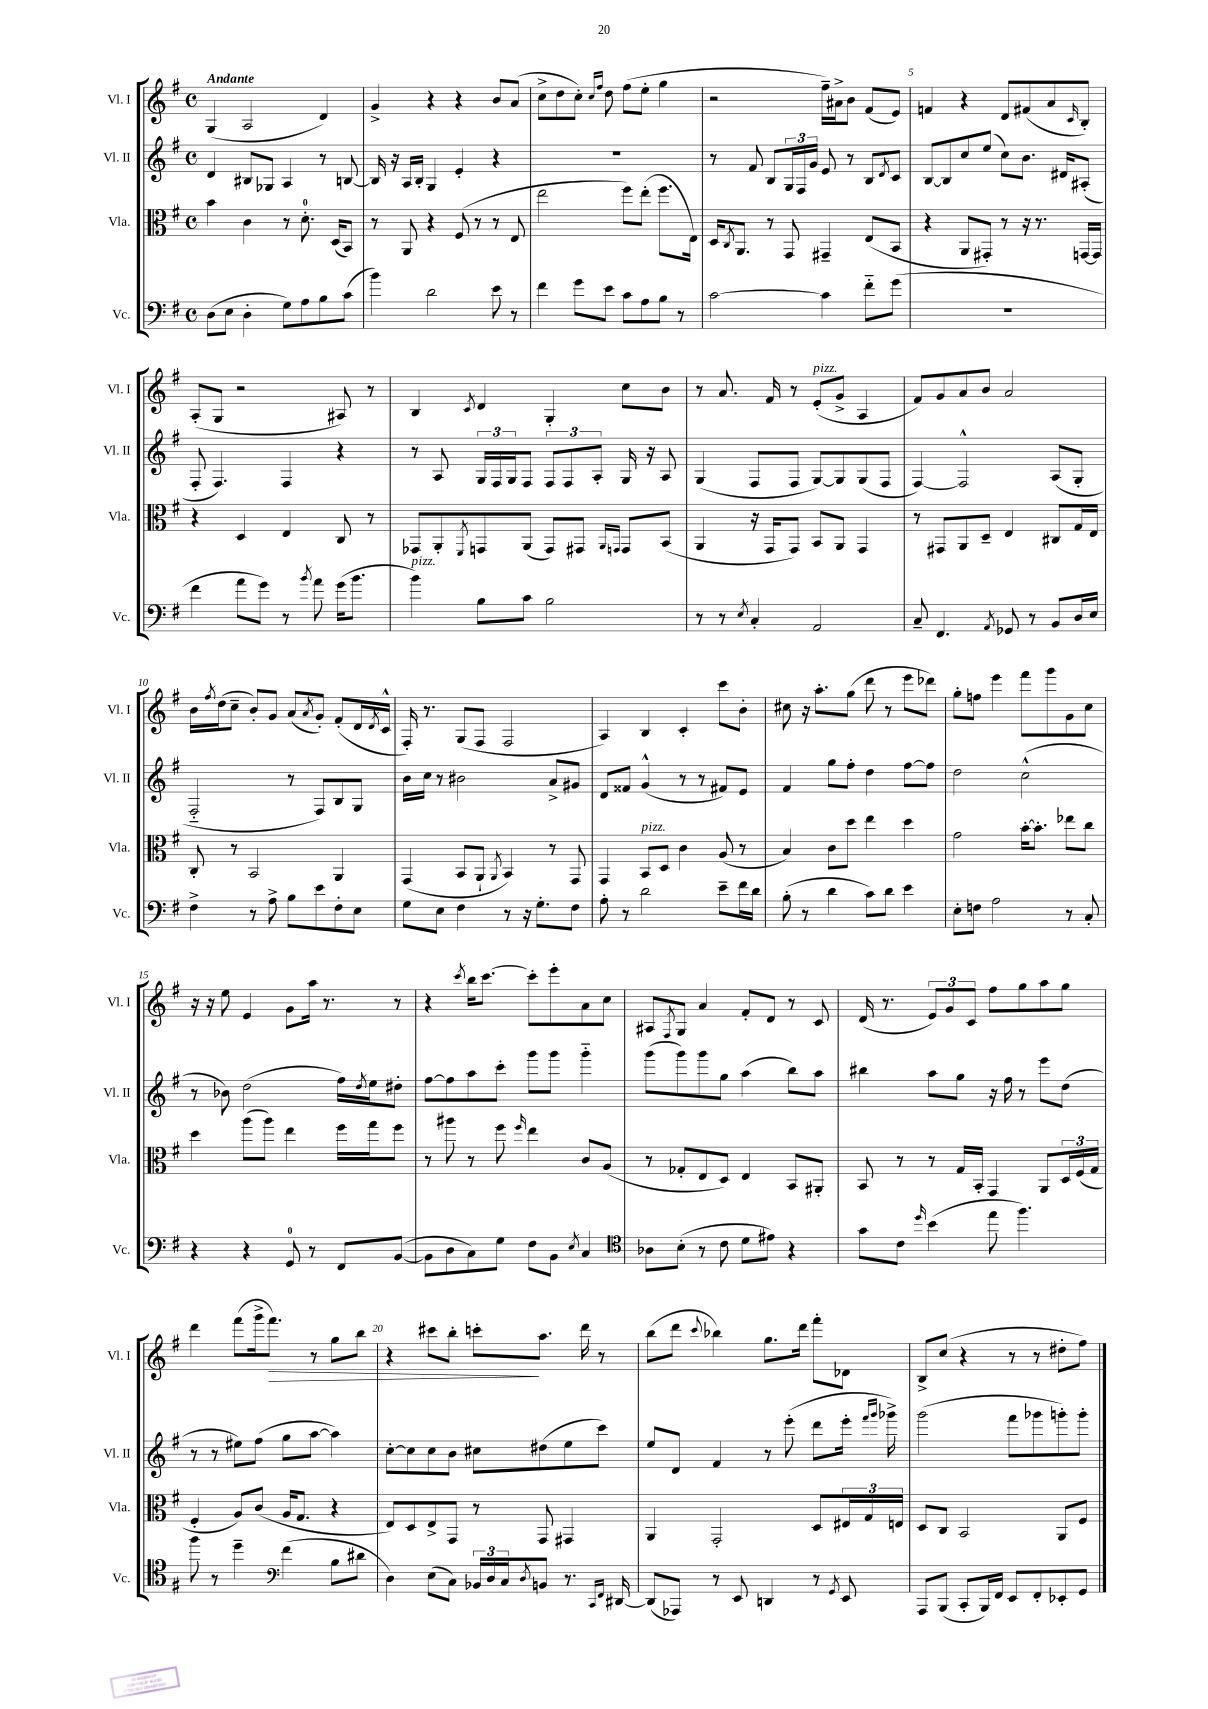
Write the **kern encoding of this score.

**kern	**kern	**kern	**kern
*staff4	*staff3	*staff2	*staff1
*clefF4	*clefC3	*clefG2	*clefG2
*k[f#]	*k[f#]	*k[f#]	*k[f#]
*M4/4	*M4/4	*M4/4	*M4/4
*met(c)	*met(c)	*met(c)	*met(c)
(8D	4b	4d	(4G
8E	.	.	.
4D'	4c	8B#	2A
.	.	8G-	.
8G)	8r	4A	.
8A	8.d'	.	.
8B	.	8r	4d)
.	(16D	.	.
(8c	8BB)	[8B	.
=	=	=	=
4b)	8r	16B]	4g^
.	.	16r	.
.	8AA	16A	.
.	.	16B'	.
2d	4r	4G	4r
.	(8F#	4e'	4r
.	8r	.	.
8e	8r	4r	8b
8r	8E	.	(8a
=	=	=	=
4f#	2ee	1r	8cc^
.	.	.	8dd
8g	.	.	8cc')
.	.	.	16qqcc
.	.	.	16qqff#
8e	.	.	8dd
8c	8ff#)	.	(8ff#
8A	(8ee'	.	8ee'
8B	8.ff#	.	4gg
8r	.	.	.
.	16E)	.	.
=	=	=	=
[2c	16D	8r	2r
.	8qC	.	.
.	8.AA	.	.
.	.	8f#	.
.	8r	8B	.
.	8GG	24G	.
.	.	24F#	.
.	.	24g	.
4c]	4GG#~	8e	16ff#~)
.	.	.	16a#^
.	.	8r	8b
8f#'~	(8E	8B	(8f#
.	.	8qd	.
(8g	8BB	8c	8e)
=	=	=	=
1r	4r	[8B	4f
.	.	8B]	.
.	8AA	8cc	4r
.	8GG#')	(8ee	.
.	8r	8cc)	8d
.	16r	8.b	(8f#
.	8.r	.	.
.	.	.	8a
.	.	16d#	.
.	.	.	16qqc
.	[16GG	(8A#'	8B')
.	16GG]	.	.
=	=	=	=
4f#	4r	8F#'	(8A'
.	.	4.F#)	8G
8a	4D	.	2r
8g)	.	.	.
8r	4E	4F#	.
8qb	.	.	.
8a	.	.	.
(16g	8C	4r	8A#)
8.b	.	.	.
.	8r	.	8r
=	=	=	=
4b)	8GG-	8r	4B
.	8AA'	8A	.
.	8qFF#	.	8qc
8B	8GG	24G	4d
.	.	24F#	.
.	.	24G	.
8c	(8AA	8F#	.
2B	8GG)	12F#	4G'
.	.	12F#	.
.	8GG#	.	.
.	.	12A'	.
.	16qqAA	.	.
.	16qqGG	.	.
.	8GG	16G	8cc
.	.	16r	.
.	(8BB	8A	8b
=	=	=	=
8r	4AA	(4G	8r
8r	.	.	8.a
8qE	.	.	.
4C'	16r	8F#	.
.	16GG	.	16f#
.	8GG)	8F#	8r
2AA	8BB	[8G)	(8e'
.	8AA	8G]	8g^
.	4GG	(8G	4A
.	.	8F#	.
=	=	=	=
8C~	8r	[4F#)	8f#)
4.FF#	8GG#	.	8g
.	8AA	2F#^^]	8a
.	8D~	.	8b
8qAA	.	.	.
8GG-	4E	.	2a
8r	.	.	.
8BB	8C#	(8A	.
16D	16G	8G'	.
16E	16E	.	.
=	=	=	=
4F#^	8C'	2F#'~	16b
.	.	.	8qff#
.	.	.	(16dd
.	8r	.	8cc~
8r	2BB	.	8b')
8A^	.	.	8g
8B	.	8r	(8a
.	.	.	8qa
8e	.	8F#)	8g')
8F#'	4AA	8B	(8f#'
8E	.	8G	16d
.	.	.	8qd
.	.	.	16c^^
=	=	=	=
8G	(4GG	16b	16F#')
.	.	16cc	8.r
8E	.	8r	.
4F#	8BB	2b#	(8G
.	8AA`	.	8F#
.	8qAA	.	.
8r	4BB)	.	2F#
16r	.	.	.
8.G'	.	.	.
.	8r	8a^	.
8F#	8GG	8g#	.
=	=	=	=
8A'	4GG	8d	4A)
8r	.	8f##	.
2d	8BB	(4g^^	4B
.	8D	.	.
.	4c	8r	4c'
.	.	8r	.
8e~	(8A	8f#)	8ccc
16f#	8r	8e	8b'
16d	.	.	.
=	=	=	=
(8B'	4B)	4f#	8cc#
8r	.	.	16r
.	.	.	8.aa'
4d	8c	8gg	.
.	8dd	8ff#'	(8gg
8c)	4ee	4dd	8ddd
8d	.	.	8r
4e	4dd	[8ff#	8eee
.	.	8ff#]	8ddd-)
=	=	=	=
8E'	2g	2dd	8gg'
8F	.	.	8ff
2A	.	.	4eee
.	[16b'	(2cc^^	8fff#
.	8.b']	.	.
.	.	.	8ggg
8r	8ee-	.	8g
8C'	8cc	.	8cc
=	=	=	=
4r	4dd	8r	16r
.	.	.	16r
.	.	8b-)	8ee
4r	(8aa	(2dd	4e
.	8aa)	.	.
8GG	4ee	.	8g
8r	.	.	16aa
.	.	.	8.r
8FF#	16ff#	16ff#)	.
.	.	8qdd	.
.	16gg	16ee	.
([8BB	8ff#	8dd#'	8r
=	=	=	=
8BB]	8r	[8ff#	4r
8D	8aa#	8ff#]	.
.	.	.	8qccc
8C)	8r	8aa	16bb
.	.	.	[8.ccc
8G	8ff#	8ccc'	.
.	16qqff#	.	.
8F#	4ee	8ggg	8ccc']
8BB	.	8ggg	8eee'
8qE	.	.	.
4C	8c	4ggg'~	8a
.	(8A	.	8cc
=	=	=	=
*clefC4	*	*	*
8A-	8r	(8ggg	8A#
.	.	.	8qF#
(8B'	8G-'	8ggg)	8G
8r	8E	8ggg	4a
8c	8D)	8gg	.
8d	4E	(4aa	8f#'
8e#)	.	.	8d
4r	8BB	8bb)	8r
.	8AA#'	8aa	8c
=	=	=	=
8g	8BB	4bb#	(16d
.	.	.	8.r
8c	8r	.	.
16qqdd	.	.	.
(4b	8r	8aa	12e)
.	.	.	12g
.	16G	8gg	.
.	.	.	12c
.	16BB'	.	.
8ee	4GG	16r	8ff#
.	.	16ff#	.
4.ff#)	.	8r	8gg
.	8AA	8eee	8aa
.	24D	(8dd	8gg
.	(24F#	.	.
.	24G	.	.
=	=	=	=
8ff#	4F#'	8r	4ddd
8r	.	8r	.
4dd~	8A)	8ee#)	(8fff#
.	(8c	(8ff#	16ggg^
.	.	.	8.fff#)
*clefF4	*	*	*
(4f#	16A	8gg	.
.	8.G	.	.
.	.	[8aa	8r
8B	4r	4aa])	8gg
8d#	.	.	8bb
=	=	=	=
4D)	8E)	[8cc'	4r
.	8D	8cc]	.
(8E	8E^	8cc	8ccc#
8C)	8GG	8b	8bb'
24BB-	8r	8cc#	8ccc'
24D	.	.	.
24C	.	.	.
8qD	.	.	.
8BB	8GG	(8dd#	8.aa
8.r	4GG#	8ee	.
.	.	.	16ddd
.	.	8ccc)	8r
16qqCC	.	.	.
16qqFF#	.	.	.
[16DD#	.	.	.
=	=	=	=
(8DD#]	4AA	8ee	(8bb
8AAA-)	.	8d	8ddd
.	.	.	8qqccc
8r	2GG'	4f#	4bb-)
8EE	.	.	.
4DD	.	8r	8.gg
.	.	(8eee'	.
.	.	.	16ddd
8r	8D	8ddd	8fff#'
8qGG	.	.	.
8EE	24E#	16eee'	8d-
.	24G	.	.
.	.	16qqfff#	.
.	.	16qqggg	.
.	.	16ggg-^)	.
.	24E	.	.
=	=	=	=
8AAA	8D	(2ggg	8B^
(8BBB	8C	.	(8cc
8CC'	2BB	.	4r
16BBB)	.	.	.
16FF#	.	.	.
8EE	.	8fff#	8r
8FF#'	.	8ggg-	8r
8EE-'	8AA	8ggg')	8dd#'
8GG	8F#	8ggg'	8ff#)
==	==	==	==
*-	*-	*-	*-
